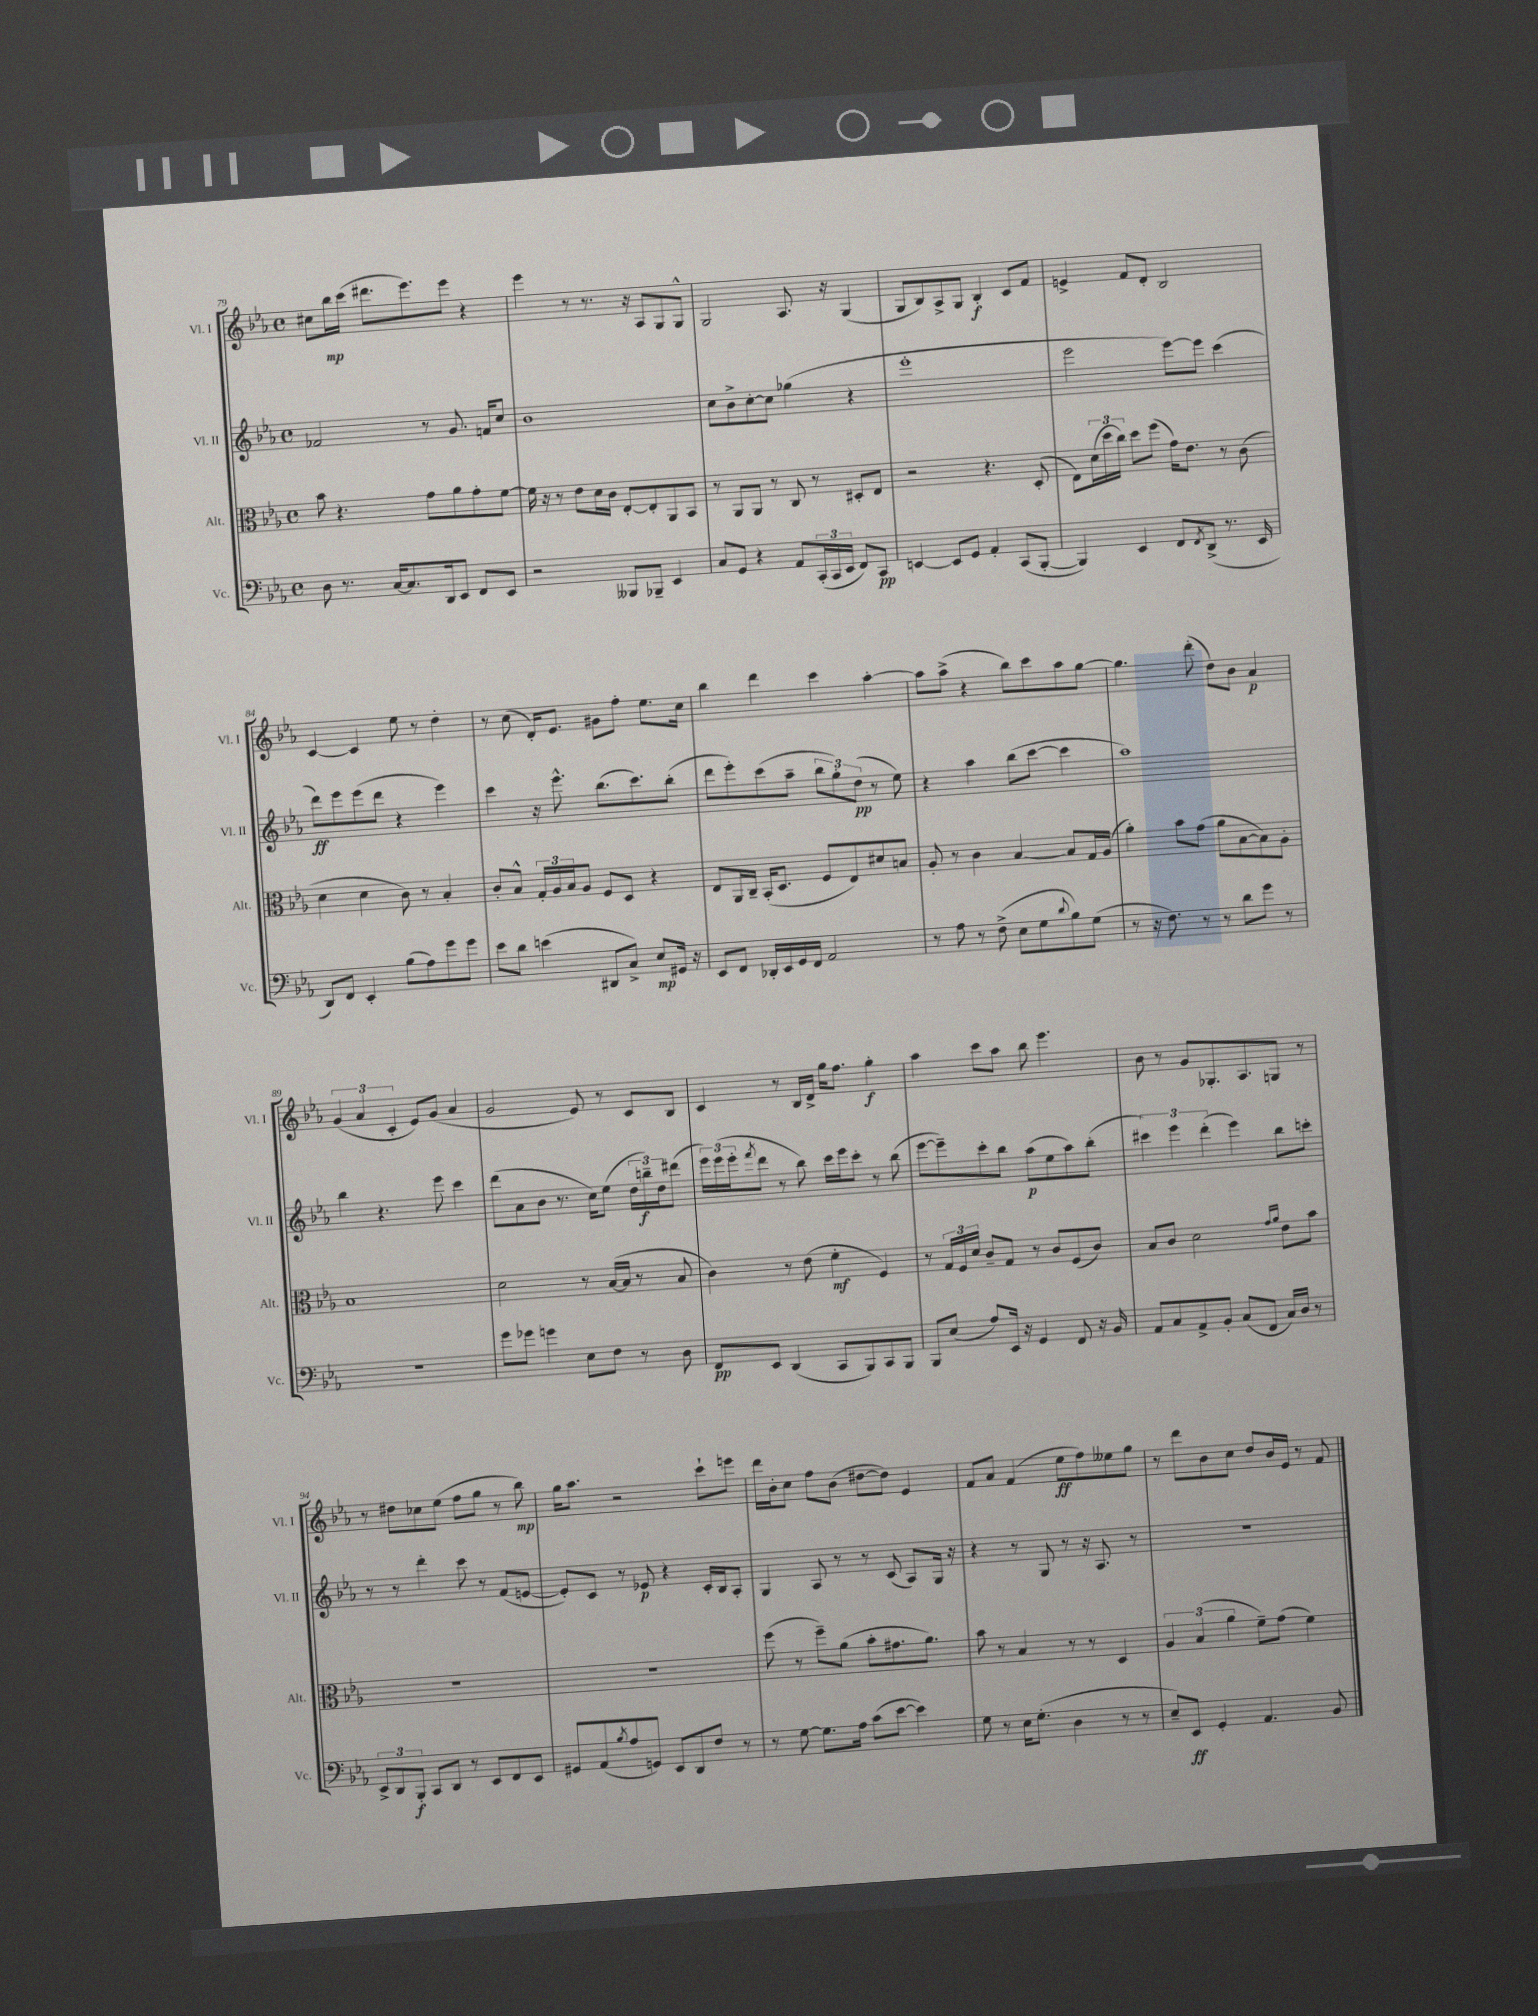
<<
\new StaffGroup <<
\new Staff = "s0" \with { instrumentName = "Vl. I" shortInstrumentName = "Vl. I" } {
    \clef treble \key ees \major \defaultTimeSignature \time 4/4
    cis''8 bes''16\mp c'''16( dis'''8. ees'''8.) ees'''8 r4 |
    ees'''4 r8 r8. r16 aes8 g8 g8-^ |
    g2 aes8. r16 g4( |
    g8 bes8) aes8-> g8 bes4-.\f c'8 f'8 |
    e'4-> f'8 d'8-. bes2 |
    c'4~ c'4 ees''8 r8 d''4-. |
    r8 c''8( d'16-.) ees'8. gis'8 f''8-. ees''8. c''16 |
    bes''4 d'''4 c'''4 aes''4~-. |
    aes''8 aes''8->( r4 bes''8) c'''8 aes''8 g''8~ |
    g''4. d'''8-.( d''8) bes'8 aes'4\p |
    \tuplet 3/2 { g'4( aes'4 c'4-. } ees'8) g'8( aes'4 |
    g'2 ees'8) r8 c'8 bes8 |
    c'4 r8 bes16 d'16-> g''16 f''8. g''4-.\f |
    aes''4 c'''8 aes''8 bes''8 ees'''4. |
    bes'8 r8 g'8 ges8.-. aes8. g8 r8 |
    r8 dis''8 ces''8 ees''8( f''8 g''8 r8 bes''8\mp) |
    g''16 aes''8. r2 c'''8-! e'''8 |
    d'''16 bes'16-. c''8 f''8 bes'8( dis''8~ dis''8) ees'4 |
    f'8 aes'8 f'4( ees''8\ff f''8) eeses''8 g''8 |
    r8 d'''8 bes'8 c''8 d''8 bes'16 ees'16 r8 f'8 \bar "|." |
}
\new Staff = "s1" \with { instrumentName = "Vl. II" shortInstrumentName = "Vl. II" } {
    \clef treble \key ees \major \defaultTimeSignature \time 4/4
    fes'2 r8 g'8. f'16 c''8 |
    bes'1 |
    c''8 bes'8-> c''8~-. c''8 ges''4( r4 |
    ees'''1-. |
    ees'''2 ees'''8~) ees'''8 c'''4( |
    d'''8\ff) ees'''8 ees'''8( d'''8 r4 ees'''4) |
    c'''4 r16 ees'''8.-^ bes''8.( c'''8.) bes''8-.( |
    d'''8 ees'''8-.) c'''8( aes''8-- \tuplet 3/2 { bes''8 g''8-.) d''8\pp( } r8 ees''8) |
    r4 aes''4 bes''8( c'''8~ c'''4 |
    aes''1) |
    bes''4 r4. ees'''8 c'''4 |
    d'''8( aes'8 bes'8 r8. c''16) ees''8( \tuplet 3/2 { d''16 b''16--\f) d''16 } dis'''8( |
    \tuplet 3/2 { ees'''16) ees'''16( ees'''16-. } \acciaccatura { f'''8 } d'''8 r8 bes''8) c'''16 ees'''16 c'''8-. r8 bes''8( |
    ees'''8~ ees'''8--) c'''8-. bes''8 aes''8\p( ees''8 aes''8) bes''8-.( |
    \tuplet 3/2 { cis'''4) ees'''4 d'''4-.( } ees'''4) bes''8 c'''8-. |
    r8 r8 d'''4-. c'''8 r8 f'8( e'8~ |
    e'8-.) c'8 r8 ees'8\p r4 c'16-. bes16 aes8-. |
    g4 aes8 r8 r8 c'8( aes8) g16 r16 |
    r4 r8 g8 r8 r16 aes8. r8 |
    R1 \bar "|." |
}
\new Staff = "s2" \with { instrumentName = "Alt." shortInstrumentName = "Alt." } {
    \clef alto \key ees \major \defaultTimeSignature \time 4/4
    bes'8 r4. g'8 aes'8 g'8-. f'8~ |
    f'16 r16 r8 ees'8 d'16 c'16 ees8~-. ees8-. aes,8 bes,8 |
    r8 aes,8 aes,8 r8 c8 r8 dis8-. ees8 |
    r2 r4. d8-.( |
    ees8) \tuplet 3/2 { d'16( d''16 c''16) } d''8 f''8( g'16) ees'8. r8 c'8( |
    d'4 d'4 c'8) r8 bes4-. |
    c'8-. bes8-^ \tuplet 3/2 { g16-. aes16 bes16 } aes8 f8 d8 r4 |
    ees8 aes,16 c16-- bes,16-.( d8. f8 ees8) dis'8 b8 |
    aes8-. r8 c'4 bes4~ bes8 g16 aes16( |
    aes'4-.) bes'8 g'8( aes'8 bes8~ bes8) aes8-. |
    bes1 |
    d'2 r8 bes16~( bes16 r8 bes8 |
    c'4) r8 ees'8( f'4-.\mf f4) |
    r8 \tuplet 3/2 { g16 f16 d'16 } c'8-- g8 r8 c'8 f8( c'8) |
    bes8 c'8 d'2 \grace { g'16 aes'16 } ees'8 bes'8 |
    R1 |
    R1 |
    f''8( r8 f''8--) aes'8( bes'8-. gis'8. aes'8.) |
    bes'8 r8 bes4 r8 r8 d4 |
    \tuplet 3/2 { aes4 bes4( aes'4 } f'8--) g'8( f'4) \bar "|." |
}
\new Staff = "s3" \with { instrumentName = "Vc." shortInstrumentName = "Vc." } {
    \clef bass \key ees \major \defaultTimeSignature \time 4/4
    d8 r8. c16~ c8. d,16 ees,8 f,8 ees,8 |
    r2 beses,,8 bes,,8-- ees,4 |
    c8 g,8 r4 aes,8 \tuplet 3/2 { c,16-.( c,16 ees,16 } f,8) c,8\pp |
    e,4~ e,8 g,8 aes,4-. c,8( bes,,8~-. |
    bes,,4) ees,4 f,8 \acciaccatura { f,8 } d,8->( r8. ees,16 |
    d,8) f,8 ees,4-. bes8( aes8) g'8 g'8 |
    ees'8 d'8 e'4( dis,8 c8->) ees8\mp gis,16 r16 |
    ees,8 f,8 des,16-. ees,16 g,16 f,16 aes,2 |
    r8 aes8 r8 f8->( ees8 g8 \appoggiatura { d'8 } bes8) g8( |
    r8 r16 f8.) r8 r8 d'8 g'8 r8 |
    r1 |
    g'8 ges'8 g'4 ees8 f8 r8 d8 |
    f,8\pp ees,8 d,4( c,8 bes,,8) c,8 bes,,8 |
    bes,,8 ees8( aes8) ees,16 r16 g,4 f,8 r16 bes,16 |
    aes,8 c8 aes,8-> bes,8-. c8( f,8 c16) d16 r8 |
    \tuplet 3/2 { ees,8-> d,8 bes,,8-.\f } c,8 d,8 r8 ees,8 f,8 ees,8 |
    gis,8 aes,8( \acciaccatura { bes8 } aes8 g,8) ees,8 d,8 f8 r8 |
    r8 g8~ g8. aes16 c'8( ees'8~ ees'4) |
    g8 r8 ees16 g8.-.( d4 r8 r8 |
    ees8--) ees,8\ff g,4-. aes,4. bes,8 \bar "|." |
}
>>
>>
\layout { \context { \Score currentBarNumber = #79 } }
